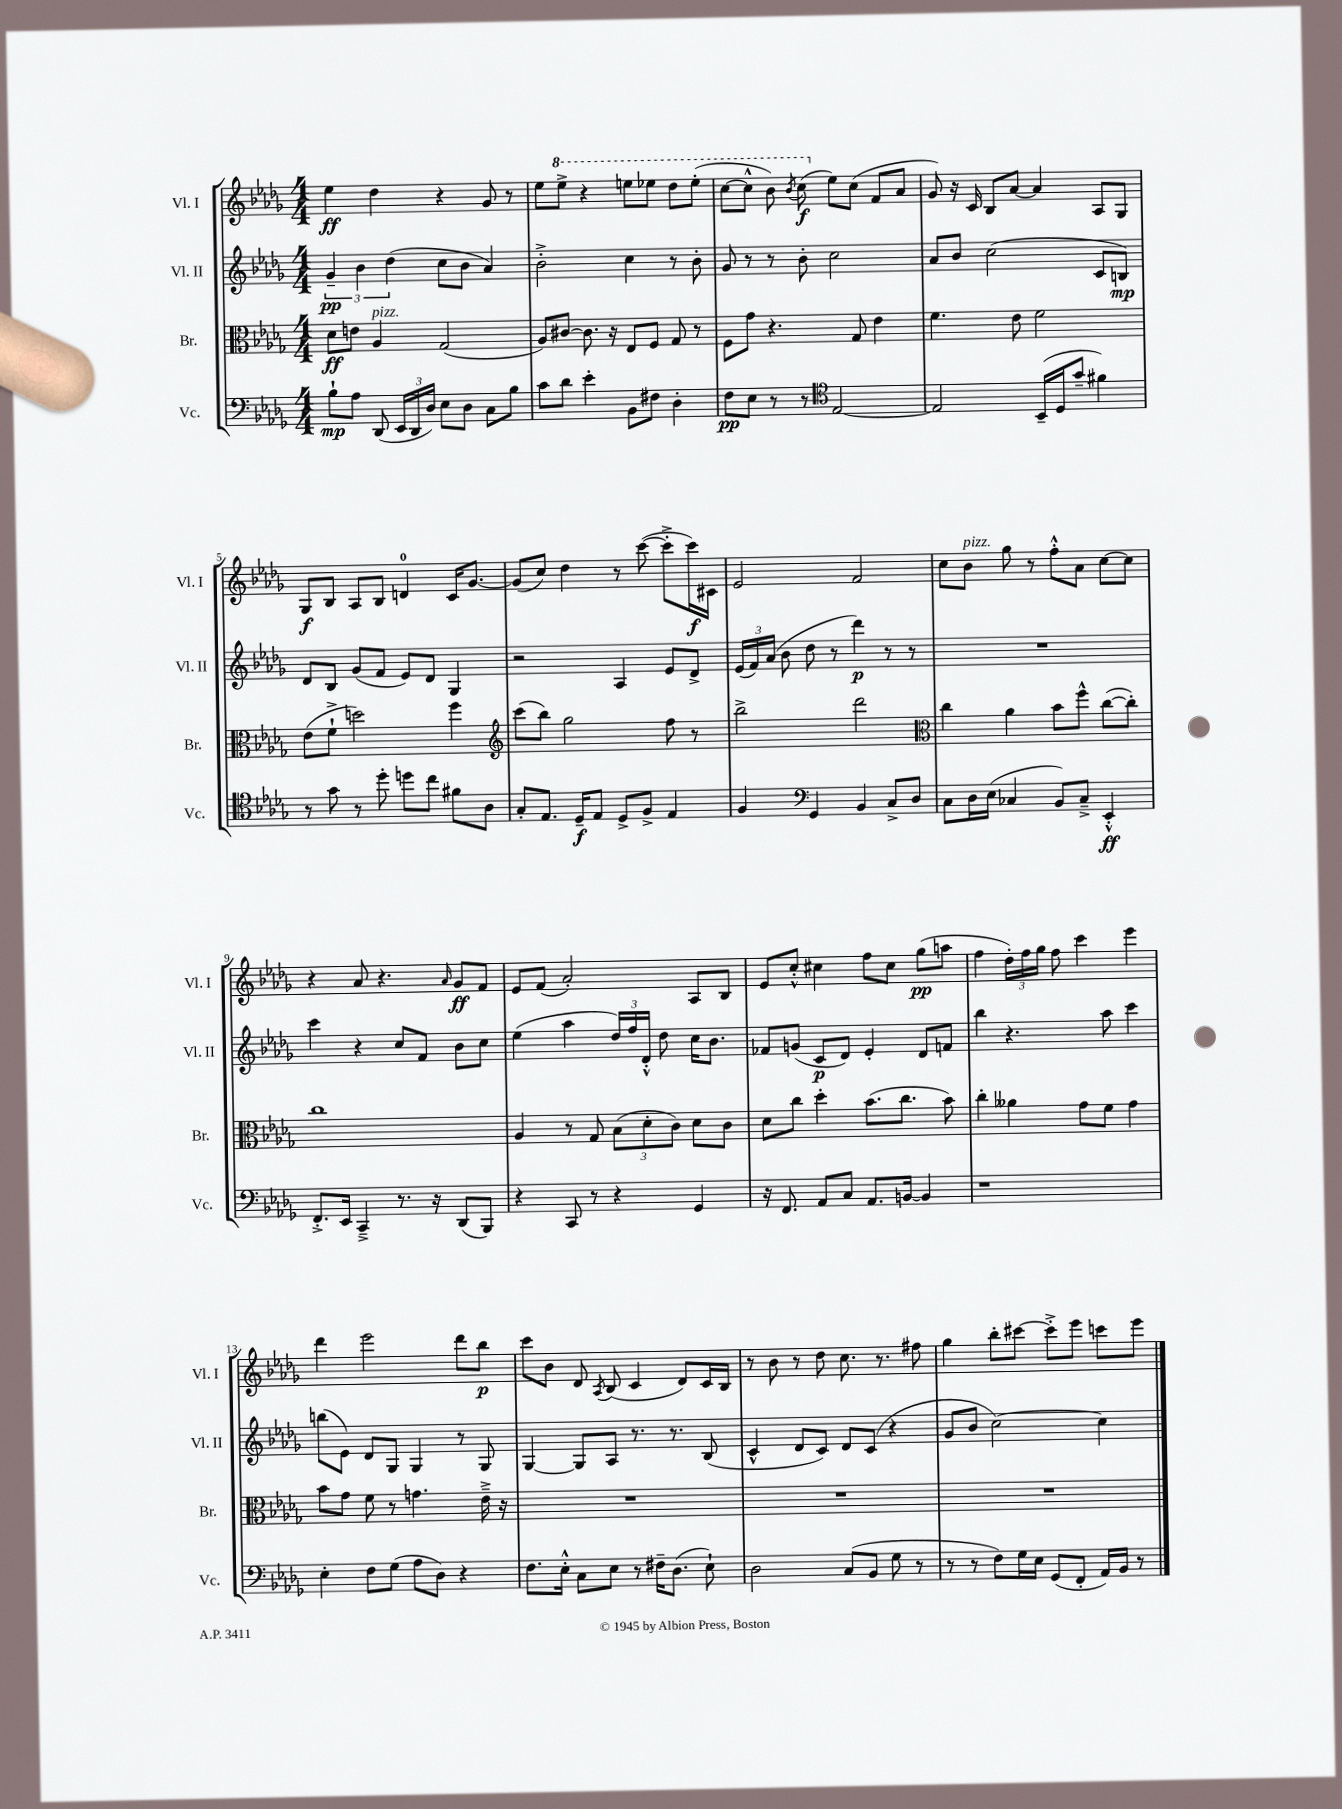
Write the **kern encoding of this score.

**kern	**kern	**kern	**kern
*staff4	*staff3	*staff2	*staff1
*clefF4	*clefC3	*clefG2	*clefG2
*k[b-e-a-d-g-]	*k[b-e-a-d-g-]	*k[b-e-a-d-g-]	*k[b-e-a-d-g-]
*M4/4	*M4/4	*M4/4	*M4/4
8B-`\L	8d-\L	6g-~/	4ee-\
8A-\J	8e\J	.	.
.	.	6b-\	.
(8DD-/	4A-/	.	4dd-\
.	.	(6dd-\	.
24EE-/LL	.	.	.
24DD-/	.	.	.
24D-/JJ)	.	.	.
8E-\L	(2G-/	8cc\L	4r
8D-\J	.	8b-\J	.
8C\L	.	4a-/)	8g-/
8B-\J	.	.	8r
=	=	=	=
8c\L	8A-/L)	2b-'^\	8ee-\L
8d-\J	[8c#/J	.	8eee-^\J
4e-'\	8.c#\]	.	4r
.	16r	.	.
8BB-\L	8E-/L	4cc\	8eee\L
8F#\J	8F/J	.	8eee-\J
4D-'\	8G-/	8r	8ddd-\L
.	8r	8b-'\	(8eee-'\J
=	=	=	=
8F\L	8F\L	8g-/	[8ccc\L
8E-\J	8g-\J	8r	8ccc^^\]J
8r	4.r	8r	8bb-\)
.	.	.	8qbb-/
8r	.	8b-'\	(8ccc\
*clefC4	*	*	*
[2E-/	.	2cc\	8ee-\L)
.	8G-/	.	(8cc\J
.	4e-\	.	8f/L
.	.	.	8a-/J
=	=	=	=
2E-/]	4.f\	8a-/L	8g-/)
.	.	8b-/J	16r
.	.	.	16c/
.	.	(2cc\	8B-/L
.	8e-\	.	[8a-/J
(16BB-~/LL	2f\	.	4a-/]
16D-/J	.	.	.
8g-~/J	.	.	.
4f#\)	.	8c/L	8A-/L
.	.	8B/J)	8G-/J
=	=	=	=
8r	(8e-\L	8d-/L	8G-/L
8g-\	8f`^\J	8B-/J	8B-/J
8r	2dd\)	(8g-/L	8A-/L
8dd-'\	.	8f/J	8B-/J
8dd\L	.	8e-/L)	4d/
8cc\J	.	8d-/J	.
8f#\L	4ff\	4G-/	16c/LK
.	.	.	[8.g-/J
8A-\J	.	.	.
=	=	=	=
*	*clefG2	*	*
8G-'/L	(8ccc\L	2r	(8g-/]L
8.E-/J	8bb-\J)	.	8cc/J)
.	2gg-\	.	4dd-\
16D-~/LK	.	.	.
8E-/J	.	.	.
8D-^/L	.	4A-/	8r
8F^/J	.	.	([8ccc\
4E-/	8ff\	8e-/L	8ccc'^\]L
.	8r	8d-^/J	16ccc\L)
.	.	.	16c#\JJ
=	=	=	=
4F/	2bb-^\	(24e-/LL	2e-/
.	.	24f/)	.
.	.	(24a-/JJ	.
.	.	8b-\	.
*clefF4	*	*	*
4GG-/	.	8dd-\	.
.	.	8r	.
4BB-/	2ddd-\	4ddd-\)	2f/
8C^/L	.	8r	.
8D-/J	.	8r	.
=	=	=	=
*	*clefC3	*	*
8C\L	4cc\	1r	8cc\L
16D-\L	.	.	8b-\J
(16E-\JJ	.	.	.
4C-/	4a-\	.	8gg-\
.	.	.	8r
8BB-/L)	8b-\L	.	8ff'^^\L
8C-~^/J	8ff^^\J	.	8a-\J
4EE-'^^/	([8cc\L	.	[8cc\L
.	8cc'\]J)	.	8cc\]J
=	=	=	=
8.FF'^/L	1cc	4ccc\	4r
16EE-/Jk	.	.	.
4CC~^/	.	4r	8a-/
.	.	.	4.r
8.r	.	8cc/L	.
.	.	8f/J	.
16r	.	.	.
.	.	.	16qqa-/
(8DD-/L	.	8b-\L	8g-/L
8BBB-/J)	.	8cc\J	8f/J
=	=	=	=
4r	4A-/	(4ee-\	8e-/L
.	.	.	(8f/J
8CC/	8r	4aa-\	2a-'/)
8r	8G-/	.	.
4r	(12B-\L	24dd-/LL)	.
.	.	24ff/	.
.	12d-'\	24d-'^^/JJ	.
.	.	8dd-\	.
.	12c\J)	.	.
4GG-/	8d-\L	16cc\LK	8A-/L
.	.	8.b-\J	.
.	8c\J	.	8B-/J
=	=	=	=
16r	8d-\L	8f-/L	8e-/L
8.FF/	.	.	.
.	8cc\J	(8g/J	8cc'^^/J
8AA-/L	4dd-'\	8c/L	4cc#\
8C/J	.	8d-/J)	.
8.AA-/L	(8.b-\L	4e-'/	8ff\L
.	.	.	8cc#\J
[16BB/Jk	8.cc\J	.	.
4BB/]	.	8d-/L	(8gg-\L
.	8b-\)	8f/J	8aa\J
=	=	=	=
1r	4cc'\	4bb-\	4ff\
.	4a--\	4.r	24dd-'\LL)
.	.	.	24ff\
.	.	.	24gg-\JJ
.	.	.	8ff\
.	8g-\L	.	4ccc\
.	8f\J	8aa-\	.
.	4g-\	4ccc\	4eee-\
=	=	=	=
4E-'\	8b-\L	(8bb\L	4ddd-\
.	8g-\J	8e-\J)	.
8F\L	8f\	8d-/L	2eee-\
(8G-\J	8r	8G-/J	.
8A-\L	4.g\	4G-/	.
8D-\J)	.	.	.
4r	.	8r	8ddd-\L
.	16e-~^\	8G-/	8bb-\J
.	16r	.	.
=	=	=	=
8.F\L	1r	[4G-/	8ccc\L
.	.	.	8b-\J
16E-'^^\Jk	.	.	.
8C\L	.	8G-/]L	8d-/
.	.	.	8qA-/
8E-\J	.	8A-/J	(8B-/
8r	.	8.r	4c/
16F#~\LK	.	.	.
(8.D-\J	.	8.r	.
.	.	.	8d-/L)
8E-`\)	.	(8B-/	16c/L
.	.	.	16B-/JJ
=	=	=	=
2D-\	1r	4c^^/	8r
.	.	.	8b-\
.	.	8d-/L	8r
.	.	8c/J)	8dd-\
(8C/L	.	8d-/L	8.cc\
8BB-/J	.	(8c/J	.
.	.	.	8.r
8G-\	.	4r	.
8r	.	.	8ff#\
=	=	=	=
8r	1r	8g-/L	4gg-\
8r	.	8b-/J	.
8F\L)	.	[2cc\)	8bb-'\L
16G-\L	.	.	[8ccc#\J
16E-\JJ	.	.	.
(8GG-/L	.	.	8ccc#'^\]L
8FF'/J	.	.	8eee-\J
16AA-/LL)	.	4cc\]	8ccc\L
16BB-/JJ	.	.	.
8r	.	.	8eee-\J
==	==	==	==
*-	*-	*-	*-
